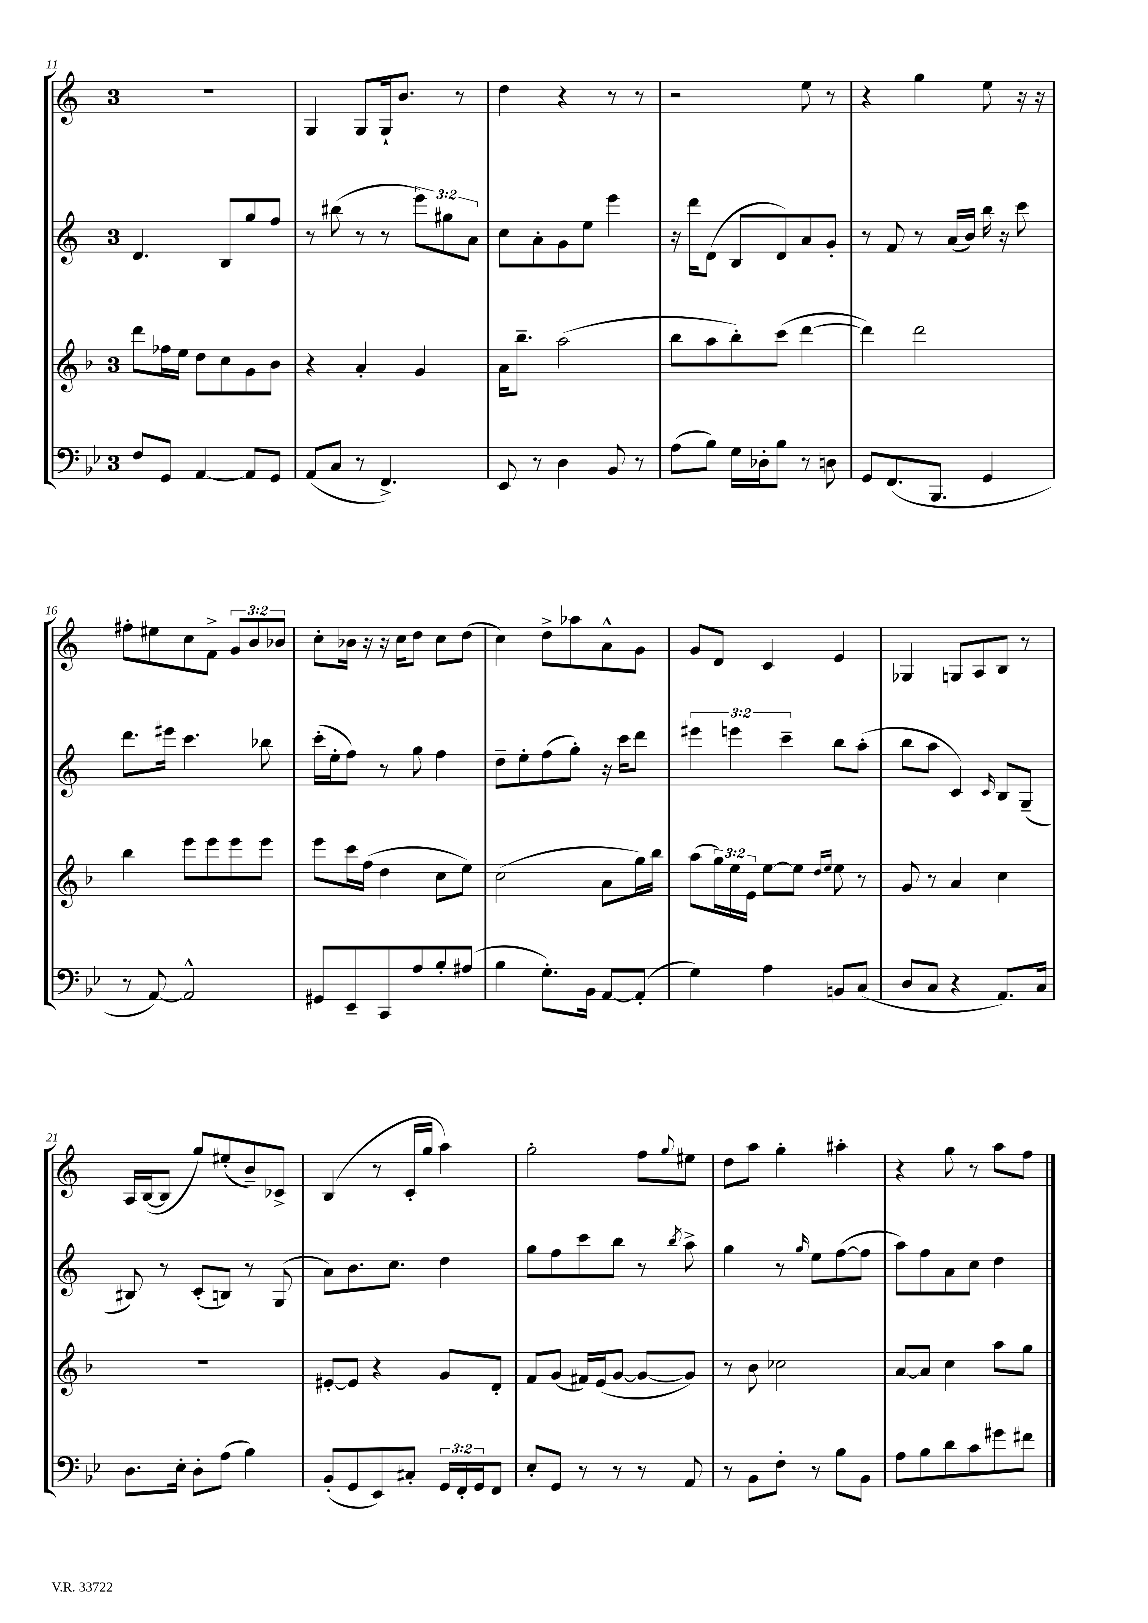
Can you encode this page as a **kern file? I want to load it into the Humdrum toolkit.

**kern	**kern	**kern	**kern
*part4	*part3	*part2	*part1
*staff4	*staff3	*staff2	*staff1
*clefF4	*clefG2	*clefG2	*clefG2
*k[b-e-]	*k[b-]	*k[]	*k[]
*M3/4	*M3/4	*M3/4	*M3/4
=11	=11	=11	=11
8F/L	8ddd\L	4.d/	2.r
8GG/J	16ff-X\L	.	.
.	16ee\JJ	.	.
[4AA/	8dd\L	.	.
.	8cc\	8B/L	.
8AA/L]	8g\	8gg/	.
8GG/J	8b-\J	8ff/J	.
=12	=12	=12	=12
(8AA/L	4r	8r	4G/
8C/J	.	(8bb#X\	.
8r	4a'/	8r	8G/L
4.FF^/)	.	8r	16G`/k
.	.	.	8.b/J
.	4g/	12eee\L)	.
.	.	12gg#X\	.
.	.	.	8r
.	.	12a\J	.
=13	=13	=13	=13
8EE-/	16a\KL	8cc\L	4dd\
.	8.bb-~\J	.	.
8r	.	8a'\	.
4D\	(2aa\	8g\	4r
.	.	8ee\J	.
8BB-/	.	4eee\	8r
8r	.	.	8r
=14	=14	=14	=14
(8A\L	8bb-\L	16r	2r
.	.	16ddd\KL	.
8B-\J)	8aa\	(8d\J	.
16G\LL	8bb-'\)	8B/L	.
16D-X'\J	.	.	.
8B-\J	(8ccc\J	8d/)	.
8r	[4ddd\	8a/	8ee\
8Dn\	.	8g'/J	8r
=15	=15	=15	=15
8GG/L	4ddd\])	8r	4r
(8.FF/	.	8f/	.
.	2ddd\	8r	4gg\
8.BBB-/J	.	.	.
.	.	(16a/LL	.
.	.	16b/JJ)	.
4GG/	.	16bb\	8ee\
.	.	16r	.
.	.	8ccc\	16r
.	.	.	16r
!!LO:LB:g=z
=16	=16	=16	=16
8r	4bb-\	8.ddd\L	8ff#X'\L
[8AA/)	.	.	8ee#X\
.	.	16eee#X\Jk	.
2AA^^/]	8eee\L	4.ccc\	8cc\
.	8eee\	.	8f^\J
.	8eee\	.	12g/L
.	.	.	12b/
.	8eee\J	8bb-X\	.
.	.	.	12b-X/J
=17	=17	=17	=17
8GG#X/L	8eee\L	(16ccc'\LL	8cc'\L
.	.	16ee'\J	.
8EE-~/	16ccc\L	8ff\J)	16b-X\Jk
.	(16ff\JJ	.	16r
8CC/	4dd\	8r	16r
.	.	.	16cc\KL
8A/	.	8gg\	8dd\J
8B-'/	8cc\L	4ff\	8cc\L
(8A#X/J	8ee\J)	.	(8dd\J
=18	=18	=18	=18
4B-\	(2cc\	8dd~\L	4cc\)
.	.	8ee'\	.
8.G'\L)	.	(8ff\	8dd^\L
.	.	8gg'\J)	8aa-X\
16BB-\Jk	.	.	.
[8AA/L	8a\L	16r	8a^^\
.	.	16ccc\KL	.
(8AA'/J]	16gg\L)	8ddd\J	8g\J
.	16bb-\JJ	.	.
=19	=19	=19	=19
4G\)	(8aa\L	6eee#X\	8g/L
.	24gg\L)	.	8d/J
.	24ee\	6eeen\	.
.	24e\JJ	.	.
4A\	[8ee\L	.	4c/
.	.	6ccc~\	.
.	8ee\J]	.	.
.	16qqdd/LL	.	.
.	16qqee/JJ	.	.
8BBn/L	8ee\	8bb\L	4e/
(8C/J	8r	(8aa'\J	.
=20	=20	=20	=20
8D/L	8g/	8bb\L	4G-X/
8C/J	8r	8aa\J	.
4r	4a/	4c/)	8Gn/L
.	.	.	8A/
.	.	16qqc/	.
8.AA/L)	4cc\	8B/L	8B/J
.	.	(8G~/J	8r
16C/Jk	.	.	.
!!LO:LB:g=z
=21	=21	=21	=21
8.D\L	2.r	8B#X/)	16A/LL
.	.	.	([16B/J
.	.	8r	8B/J]
16E-'\Jk	.	.	.
8D'\L	.	(8c'/L	8gg/L)
(8A\J	.	8Bn/J)	(8ee#X'/
4B-\)	.	8r	8b~/)
.	.	(8G/	8c-X^/J
=22	=22	=22	=22
(8BB-'/L	[8e#X'/L	8a\L)	(4B/
8GG/	8e#/J]	8.b\	.
8EE-/)	4r	.	8r
.	.	8.cc\J	.
8C#X'/J	.	.	16c'/LL
.	.	.	16gg/JJ
24GG/LL	8g/L	4dd\	4aa\)
24FF'/	.	.	.
24GG/J	.	.	.
8FF/J	8d'/J	.	.
=23	=23	=23	=23
8E-'/L	8f/L	8gg\L	2gg'\
8GG/J	(8g/J	8ff\	.
8r	16f#X/LL)	8ccc\	.
.	(16e/J	.	.
8r	[8g/J	8bb\J	.
8r	8g/L_	8r	8ff\L
.	.	8qbb/	8qqgg/
8AA/	8g/J])	8aa^\	8ee#X\J
=24	=24	=24	=24
8r	8r	4gg\	8dd\L
8BB-\L	8b-\	.	8aa\J
8F'\J	2cc-X\	8r	4gg'\
.	.	16qqgg/	.
8r	.	8ee\L	.
8B-\L	.	([8ff\	4aa#X'\
8BB-\J	.	8ff\J]	.
=25	=25	=25	=25
8A\L	[8a/L	8aa\L)	4r
8B-\	8a/J]	8ff\	.
8d\	4cc\	8a\	8gg\
8c\	.	8cc\J	8r
8g#X\	8aa\L	4dd\	8aa\L
8f#X\J	8gg\J	.	8ff\J
==	==	==	==
*-	*-	*-	*-
